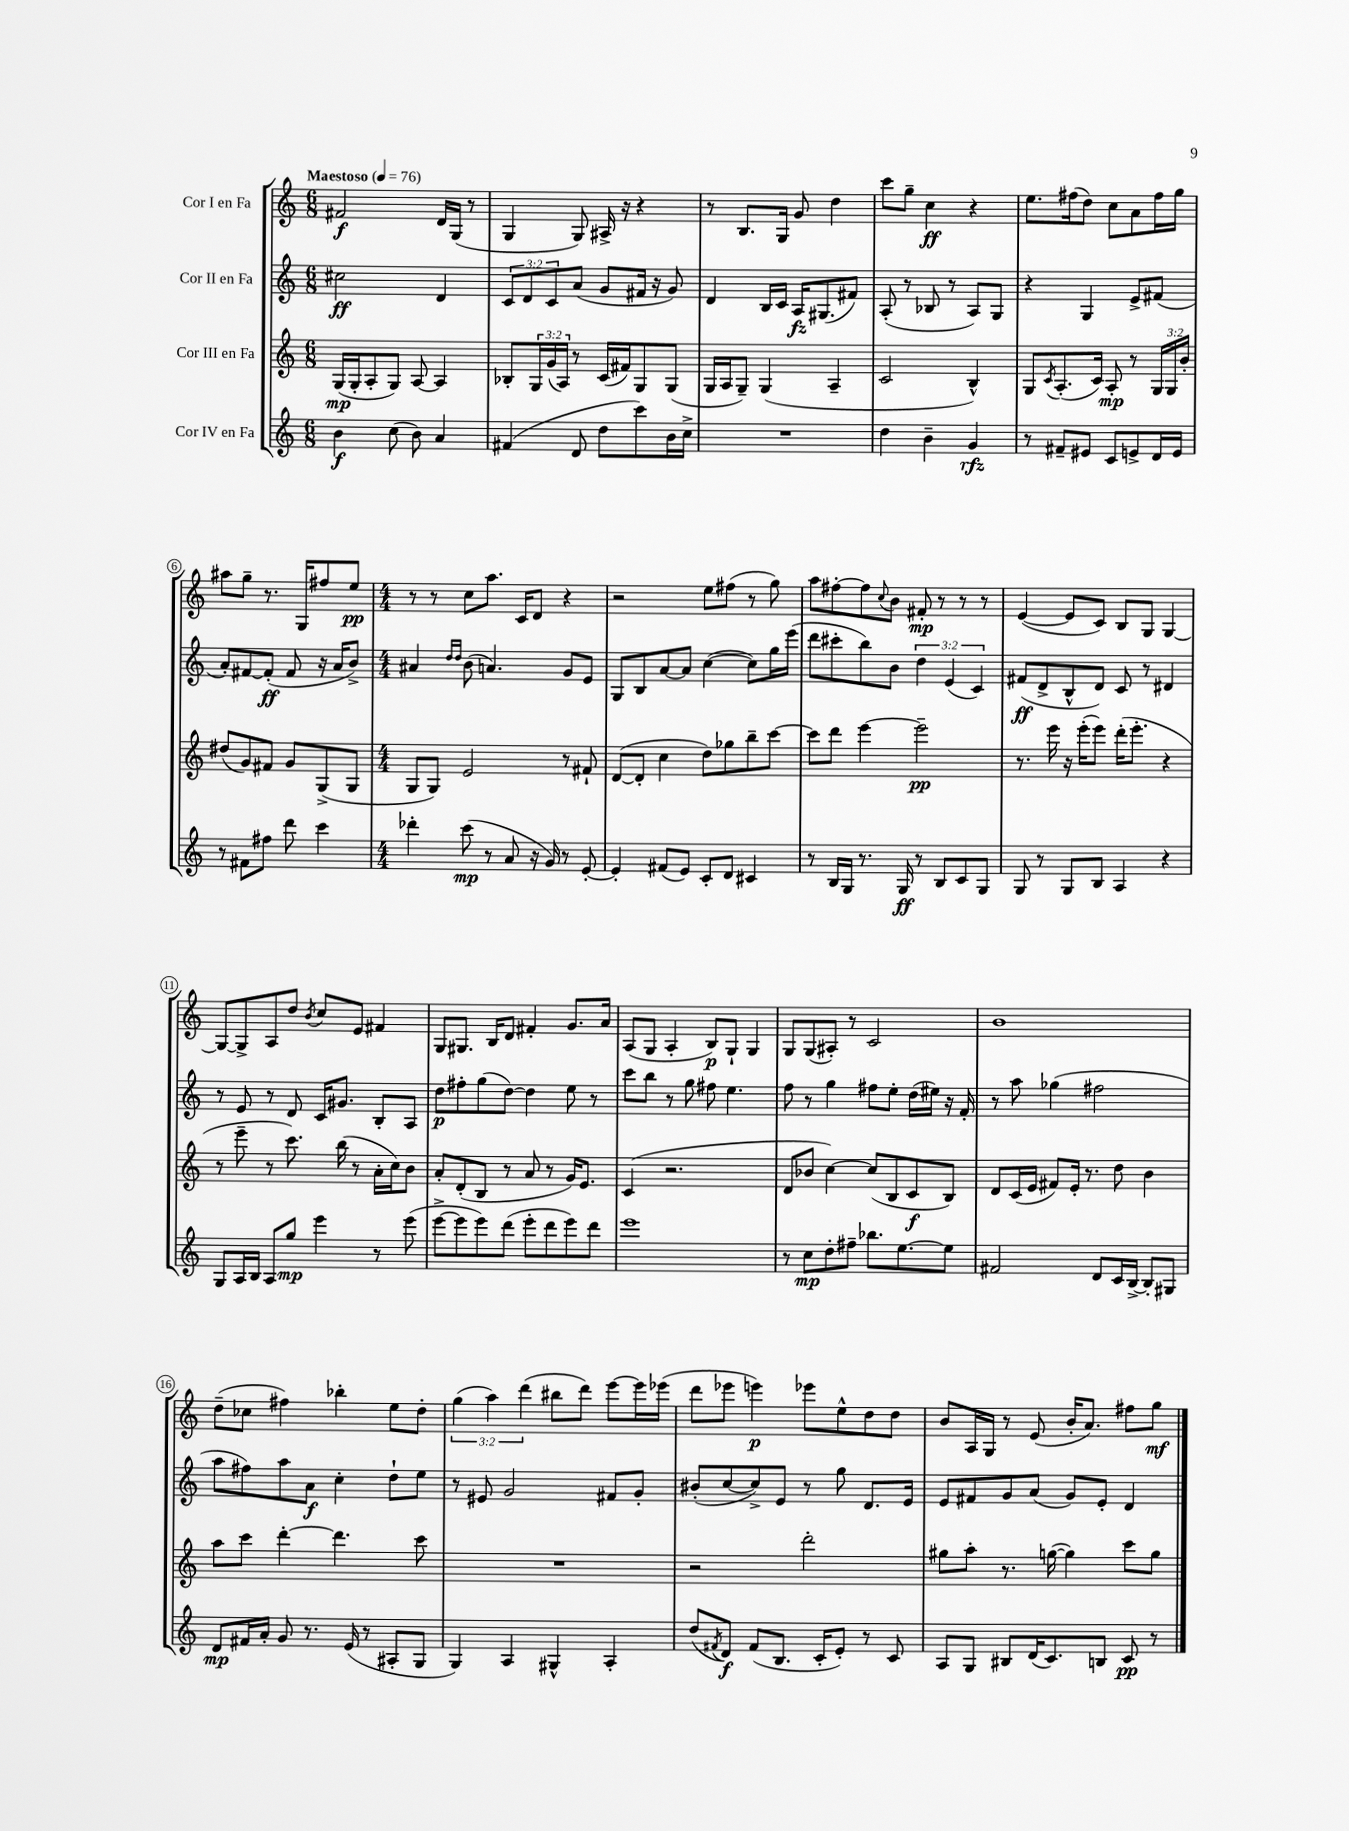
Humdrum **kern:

**kern	**kern	**kern	**kern
*staff4	*staff3	*staff2	*staff1
*clefG2	*clefG2	*clefG2	*clefG2
*k[]	*k[]	*k[]	*k[]
*M6/8	*M6/8	*M6/8	*M6/8
*MM76	*MM76	*MM76	*MM76
4b\	(16G/LL	2cc#\	2f#/
.	16G'/J	.	.
.	8A'/	.	.
(8cc\	8G/J)	.	.
8b\)	[8A/	.	.
4a/	4A/]	4d/	16d/LL
.	.	.	(16G/JJ
.	.	.	8r
=	=	=	=
(4f#/	8B-'/L	12c/L	4G/
.	.	12d/	.
.	24G/L	.	.
.	(24g/	12c/	.
.	24A/JJ)	.	.
8d/	8r	(8a/J	8G/)
8dd\L	(16c/LL	8g/L	16A#^/
.	16f#/J)	.	16r
8ccc\)	8G/	16f#/Jk	4r
.	.	16r	.
16b\L	(8G/J	8g/)	.
16cc^\JJ	.	.	.
=	=	=	=
2.r	16G/LL	4d/	8r
.	16A/J	.	.
.	8G~/J)	.	8.B/L
.	(4G/	16B/LL	.
.	.	16c/JJ	16G/Jk
.	.	16A/LK	8g/
.	.	(8.G#/	.
.	4A~/	.	4dd\
.	.	8f#/J)	.
=	=	=	=
4dd\	2c/	(8A'/	8ccc\L
.	.	8r	8gg~\J
4b~\	.	8B-/	4cc\
.	.	8r	.
4g/	4B^^/)	8A/L)	4r
.	.	8G/J	.
=	=	=	=
8r	8G/L	4r	8.ee\L
.	8qc/	.	.
8f#~/L	(8.A'/	.	.
.	.	.	(16ff#\k
8e#/J	.	4G/	8dd\J)
.	16c/Jk)	.	.
8c/L	8A'/	.	8cc\L
8e^/	8r	8e^/L	8a\
16d/L	24G/LL	(8f#/J	16ff#\L
.	24G/	.	.
16e/JJ	.	.	16gg\JJ
.	24b'/JJ	.	.
=	=	=	=
8r	(8dd#/L	8a'/L)	8aa#\L
8f#\L	8g/)	[8f#/	8gg~\J
8ff#\J	8f#/J	(8f#'/]J	8.r
8ddd\	8g/L	8f#/	.
.	.	.	16G/LK
4ccc\	(8G^/	16r	8ff#/
.	.	16a/LK	.
.	8G/J	8b^/J)	8ee/J
=	=	=	=
*M4/4	*M4/4	*M4/4	*M4/4
4ddd-'\	8G/L	4a#/	8r
.	8G/J)	.	8r
.	.	16qqdd/LL	.
.	.	16qqdd/JJ	.
(8ccc\	2e/	(8b\	8cc\L
8r	.	4.a/)	8.aa\J
8a/	.	.	.
.	.	.	16c/LK
16r	.	.	8d/J
16g/)	.	.	.
8r	8r	8g/L	4r
[8e'/	8f#`/	8e/J	.
=	=	=	=
4e'/]	([8d/L	8G/L	2r
.	8d'/]J	8B/	.
(8f#/L	4cc\	[8a/	.
8e/J)	.	8a/]J	.
8c'/L	8dd\L)	([4cc\	8ee\L
8d/J	8gg-\	.	(8ff#\J
4c#/	8bb~\	8cc\]L)	8r
.	[8ccc\J	16gg\L	8gg\)
.	.	(16eee\JJ	.
=	=	=	=
8r	8ccc\]L	8ddd\L	8aa\L
16B/LL	8ddd\J	8ccc#'\	[8ff#'\
16G/JJ	.	.	.
8.r	[4eee\	8bb\)	8ff#\]
.	.	.	8qqcc/
.	.	8b\J	8b\J
16G/	.	.	.
8r	2eee~\]	6dd\	8f#'/
8B/L	.	.	8r
.	.	(6e/	.
8c/	.	.	8r
.	.	6c/)	.
8G/J	.	.	8r
=	=	=	=
8G/	8.r	(8f#/L	([4e/
8r	.	8d^/	.
.	16eee\	.	.
8G/L	16r	8B^^/	8e/]L
.	(16eee'\LK	.	.
8B/J	8eee\J)	8d/J)	8c/J)
4A/	(16ddd'\LK	8c/	8B/L
.	8.eee'\J	.	.
.	.	8r	8G/J
4r	4r	4d#/	[4G/
=	=	=	=
8G/L	8r	8r	8G/_L
16A/L	8eee~\	8e/	8G^/]
16B/JJ	.	.	.
8A/L	8r	8r	8A/
8gg/J	8.ccc\)	8d/	8dd/J
.	.	.	8qb/
4eee\	.	16c/LK	8cc/L
.	(16bb\	8.g#/J	.
.	8r	.	8e/J
8r	16a'\LL	8B'/L	4f#/
.	16cc\J)	.	.
(8eee\	8b\J	8A/J	.
=	=	=	=
[8eee^\L	8a'/L	8dd\L	8G/L
8eee\]	(8d'/	8ff#'\	8.G#/J
8eee\)	8B/J	(8gg\	.
.	.	.	16B/LK
(8ddd\J	8r	[8dd\J)	8d/J
8eee'\L	8a/	4dd\]	4f#'/
8ddd\	8r	.	.
8eee\)	16g/LK)	8ee\	8.g/L
.	8.e/J	.	.
8ddd\J	.	8r	.
.	.	.	16a/Jk
=	=	=	=
1eee	(4c/	8ccc\L	(8A/L
.	.	8bb\J	8G/J
.	2.r	8r	4A'/
.	.	8gg\	.
.	.	8ff#\	8B/L)
.	.	4.ee\	8G`/J
.	.	.	4G/
=	=	=	=
8r	8d/L	8ff\	8G/L
8cc\L	8b-/J	8r	(8G/
8dd'\	[4cc\)	4gg\	8A#'/J)
8ff#~\J	.	.	8r
8.bb-\L	(8cc/]L	8ff#\L	2c/
.	8B/	8ee'\J	.
[8.ee\	.	.	.
.	8c/	(16dd\LL	.
.	.	16ee#\JJ)	.
8ee\]J	8B/J)	16r	.
.	.	16f'/	.
=	=	=	=
2f#/	8d/L	8r	1b
.	(16c/L	8aa\	.
.	16e/JJ	.	.
.	8f#/L)	(4gg-\	.
.	16e'/Jk	.	.
.	8.r	.	.
8d/L	.	2ff#\	.
16c/L	8dd\	.	.
[16B^/JJ	.	.	.
8B'/]L	4b\	.	.
8G#/J	.	.	.
=	=	=	=
8d/L	8aa\L	8aa\L	(8dd~\L
16f#/L	8ccc\J	8ff#\)	8cc-\J
16a'/JJ	.	.	.
8g/	[4ddd'\	8aa\	4ff#\)
8.r	.	8a\J	.
.	4.ddd\]	4cc'\	4bb-'\
(16e/	.	.	.
8r	.	.	.
8A#'/L	.	8dd`\L	8ee\L
8G/J	8ccc\	8ee\J	8dd'\J
=	=	=	=
4G/)	1r	8r	(6gg\
.	.	8e#/	.
.	.	.	6aa\)
4A/	.	2g/	.
.	.	.	(6ddd\
4G#^^/	.	.	8bb#\L
.	.	.	8ddd\J)
4A'/	.	8f#/L	[8eee\L
.	.	8g'/J	16eee\]L
.	.	.	(16eee-\JJ
=	=	=	=
(8dd/L	2r	(8b#'/L	8ddd\L
8qf#/	.	.	.
8d/J)	.	[8cc/	8eee-\J
(8f#/L	.	8cc^/])	4eee\)
8.B/J	.	8e/J	.
.	2ddd'\	8r	8eee-\L
16c'/LK	.	.	.
8e'/J)	.	8gg\	8ee^^\
8r	.	8.d/L	8dd\
8c/	.	.	8dd\J
.	.	16e/Jk	.
=	=	=	=
8A/L	8gg#\L	8e/L	8b/L
8G/J	8aa'\J	8f#/	16A/L
.	.	.	16G/JJ
8B#/L	8.r	8g/	8r
(16d/K	.	(8a/J	(8e/
8.c/)	([16gg\	.	.
.	4gg\])	8g/L)	16b'/LK
.	.	.	8.a/J)
8B/J	.	8e'/J	.
8c/	8ccc\L	4d/	8ff#\L
8r	8gg\J	.	8gg\J
==	==	==	==
*-	*-	*-	*-
